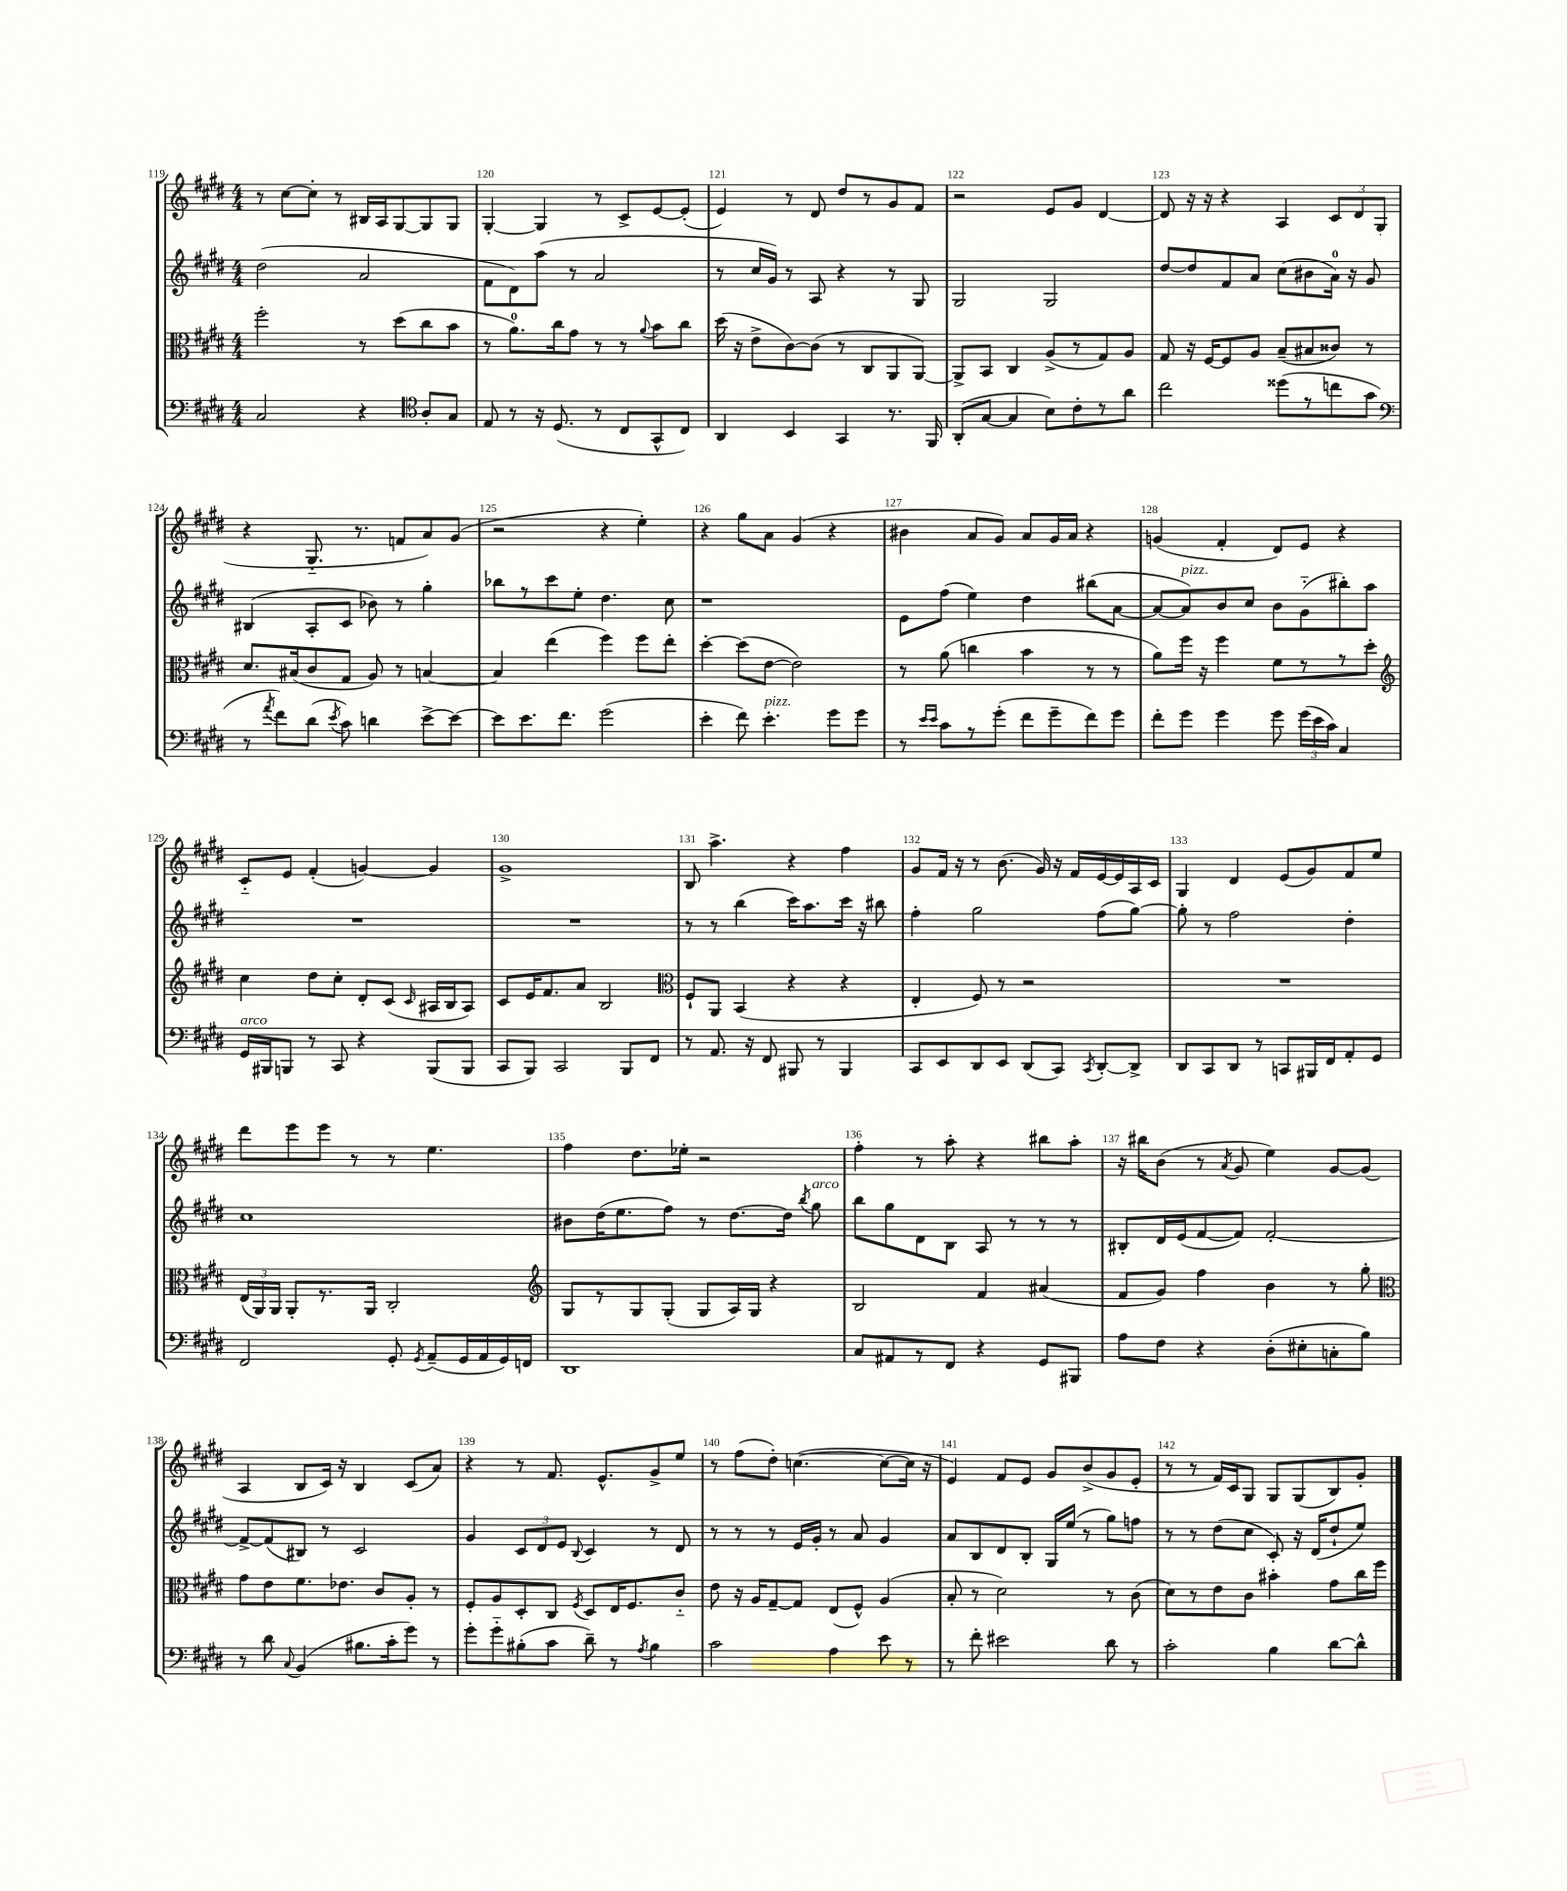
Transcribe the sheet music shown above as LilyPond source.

<<
\new StaffGroup <<
\new Staff = "s0" {
    \clef treble \key e \major \numericTimeSignature \time 4/4
    \autoBeamOff r8 cis''8[~ cis''8]-. r8 bis16[ a16 gis8~ gis8 gis8] |
    gis4~-. gis4 r8 cis'8[-> e'8~ e'8]-.( |
    e'4) r8 dis'8 dis''8[ r8 gis'8 fis'8] |
    r2 e'8[ gis'8] dis'4~ |
    dis'8 r16 r16 r4 a4 \tuplet 3/2 { cis'8[ dis'8 gis8]( } |
    r4 gis8.-_ r8. f'8[ a'8) gis'8]( |
    r2 r4 e''4-.) |
    r4 gis''8[ a'8] gis'4( r4 |
    bis'4 a'8[ gis'8]) a'8[ gis'16 a'16] r4 |
    g'4( fis'4-. dis'8[) e'8] r4 |
    cis'8[-_ e'8] fis'4-.( g'4~) g'4 |
    gis'1-> |
    b8 a''4.-> r4 fis''4 |
    gis'8[ fis'16] r16 r8 b'8.( gis'16) r16 fis'16[ e'16~ e'16 a16 cis'16] |
    gis4 dis'4 e'8[( gis'8) fis'8 e''8] |
    dis'''8[ e'''8 e'''8] r8 r8 e''4. |
    fis''4 dis''8.[ ees''16]-. r2 |
    fis''4-. r8 a''8-. r4 bis''8[ a''8]-. |
    r16 bis''16[ b'8]( r8 \acciaccatura { a'8 } gis'8 e''4) gis'8[~ gis'8]( |
    a4 b8[ cis'16]) r16 b4 cis'8[( a'8]) |
    r4 r8 fis'8. e'8.[-^ gis'8-> e''8] |
    r8 fis''8[( dis''8]-.) c''4.~( c''8[~ c''16] r16 |
    e'4) fis'8[ e'8] gis'8[ b'8->( gis'8 e'8]-. |
    r8 r8 fis'16[) cis'16 gis8] gis8[ gis8( b8) gis'8]-. \bar "|." |
}
\new Staff = "s1" {
    \clef treble \key e \major \numericTimeSignature \time 4/4
    \autoBeamOff dis''2( a'2 |
    fis'8[ dis'8) a''8]( r8 a'2 |
    r8 cis''16[ gis'16]) r8 a8 r4 r8 gis8 |
    gis2 gis2 |
    dis''8[~ dis''8 fis'8 a'8] cis''8[( bis'8 a'16]-0) r16 gis'8 |
    bis4( a8[-. cis'8] bes'8) r8 gis''4-. |
    bes''8[ r8 cis'''8 e''8]-. dis''4. cis''8 |
    r1 |
    e'8[ fis''8]( e''4) dis''4 bis''8[( a'8]~ |
    a'8[~ a'8^\markup { \italic "pizz." }) b'8 cis''8] b'8[ gis'8-_( bis''8-.) a''8] |
    R1 |
    R1 |
    r8 r8 b''4( cis'''16[) a''8. cis'''16] r16 bis''8 |
    fis''4-. gis''2 fis''8[( gis''8]~) |
    gis''8-. r8 fis''2 dis''4-. |
    cis''1 |
    bis'8[ dis''16( e''8. fis''8]) r8 dis''8.[~ dis''16] \acciaccatura { b''8 } gis''8^\markup { \italic "arco" } |
    b''8[ gis''8 dis'8 b8] a8 r8 r8 r8 |
    bis8[-. dis'16 e'16( fis'8~ fis'8]) fis'2~-. |
    fis'8[~-> fis'8( bis8]) r8 cis'2 |
    gis'4 \tuplet 3/2 { cis'8[ dis'8 e'8] } \appoggiatura { b8 } cis'4 r8 dis'8 |
    r8 r8 r8 e'16[ gis'16]-. r8 a'8 gis'4 |
    a'8[ b8 dis'8 b8]-. gis16[ e''16]( r8 gis''8[) f''8] |
    r8 r8 dis''8[( cis''8] cis'8-.) r16 dis'16[( dis''8-! e''8]) \bar "|." |
}
\new Staff = "s2" {
    \clef alto \key e \major \numericTimeSignature \time 4/4
    \autoBeamOff fis''2-. r8 dis''8[( cis''8 b'8] |
    r8 a'8.[-0) cis''16 gis'8] r8 r8 \appoggiatura { a'8 } b'8[ cis''8] |
    dis''16( r16 e'8[-> cis'8~) cis'8]( r8 cis8[ a,8 a,8]~) |
    a,8[-> b,8] cis4 a8[->( r8 gis8) a8] |
    gis8 r16 fis16[~ fis8 a8] b8[--( bis8 cisis'8]) r8 |
    dis'8.[ bis16( cis'8 gis8] a8) r8 b4~ |
    b4 e''4( fis''4) fis''8[ e''8]-. |
    dis''4~-. dis''8[( e'8]~ e'2) |
    r8 a'8( c''4 b'4 r8 r8 |
    a'8[) fis''16] r16 fis''4 fis'8[ r8 r8 dis''8]-. |
    \clef treble cis''4 dis''8[ cis''8]-. dis'8[-. cis'8]( \grace { cis'16 } ais16[ b16 ais8]) |
    cis'8[ e'16 fis'8. a'8] b2 |
    \clef alto fis8[-! a,8] b,4( r4 r4 |
    e4-. fis8) r8 r2 |
    R1 |
    \tuplet 3/2 { e16[( a,16) a,16] } a,8[-. r8. a,16] cis2-. |
    \clef treble gis8[ r8 gis8 gis8]-.( gis8[ a16) gis16] r4 |
    b2 fis'4 ais'4( |
    fis'8[ gis'8]) fis''4 b'4 r8 gis''8-. |
    \clef alto gis'8[ e'8 fis'8. ees'8.] cis'8[ a8]-. r8 |
    fis8[-. a8 dis8-. cis8] \acciaccatura { fis8 } dis8[ e16 fis8. cis'8]-_ |
    e'8 r16 a16[ gis8~-- gis8] e8[( fis8]-^) a4( |
    b8-. r8 dis'2) r8 cis'8( |
    dis'8[) r8 e'8 cis'8] bis'4-. gis'8[ cis''16 fis''16] \bar "|." |
}
\new Staff = "s3" {
    \clef bass \key e \major \numericTimeSignature \time 4/4
    \autoBeamOff cis2 r4 \clef tenor a8[-. gis8] |
    e8 r8 r16 dis8.( r8 cis8[ gis,8-^ cis8]) |
    a,4 b,4 gis,4 r8. fis,16 |
    a,8[-.( gis8]~ gis4 b8[) cis'8-. r8 a'8] |
    cis''2 disis''8[( r8 c''8 gis'8] |
    \clef bass r8 \acciaccatura { a'8 } fis'8[) dis'8]( \acciaccatura { e'8 } cis'8) d'4 e'8[~-> e'8]~ |
    e'8[ e'8. fis'8.] gis'2( |
    e'4-. fis'8) e'4.-.^\markup { \italic "pizz." } gis'8[ gis'8] |
    r8 \grace { e'16[ e'16] } cis'8[ r8 gis'8]-.( fis'8[ gis'8-- fis'8) gis'8] |
    fis'8[-. gis'8] gis'4 gis'8 \tuplet 3/2 { gis'16[( e'16 cis'16]) } cis4 |
    gis,16[^\markup { \italic "arco" } bis,,16 b,,8] r8 cis,8 r4 b,,8[( b,,8] |
    cis,8[ b,,8]) cis,2 b,,8[ fis,8] |
    r8 a,8. r16 fis,8 bis,,8 r8 bis,,4 |
    cis,8[ e,8 dis,8 e,8] dis,8[( cis,8]) \acciaccatura { cis,8 } dis,8[~-. dis,8]-> |
    dis,8[ cis,8 dis,8] r8 c,8[ bis,,16 fis,16 a,8-. gis,8] |
    fis,2 gis,8-. \acciaccatura { gis,8 } a,8[--( gis,16 a,16 gis,16) f,16] |
    dis,1 |
    cis8[ ais,8 r8 fis,8] r4 gis,8[ bis,,8] |
    a8[ fis8] r4 dis8[-.( eis8-. c8-. b8]) |
    r8 dis'8 \appoggiatura { cis8 } b,4( bis8.[ cis'16-. gis'8]) r8 |
    gis'8[-. gis'8-_ bis8-.( cis'8] dis'8--) r8 \acciaccatura { a8 } bis4 |
    cis'2 a4 e'8 r8 |
    r8 fis'8-. eis'2 dis'8 r8 |
    cis'2-. b4 dis'8[~ dis'8]-^ \bar "|." |
}
>>
>>
\layout { \context { \Score currentBarNumber = #119 \override BarNumber.break-visibility = ##(#f #t #t) barNumberVisibility = #all-bar-numbers-visible } }
